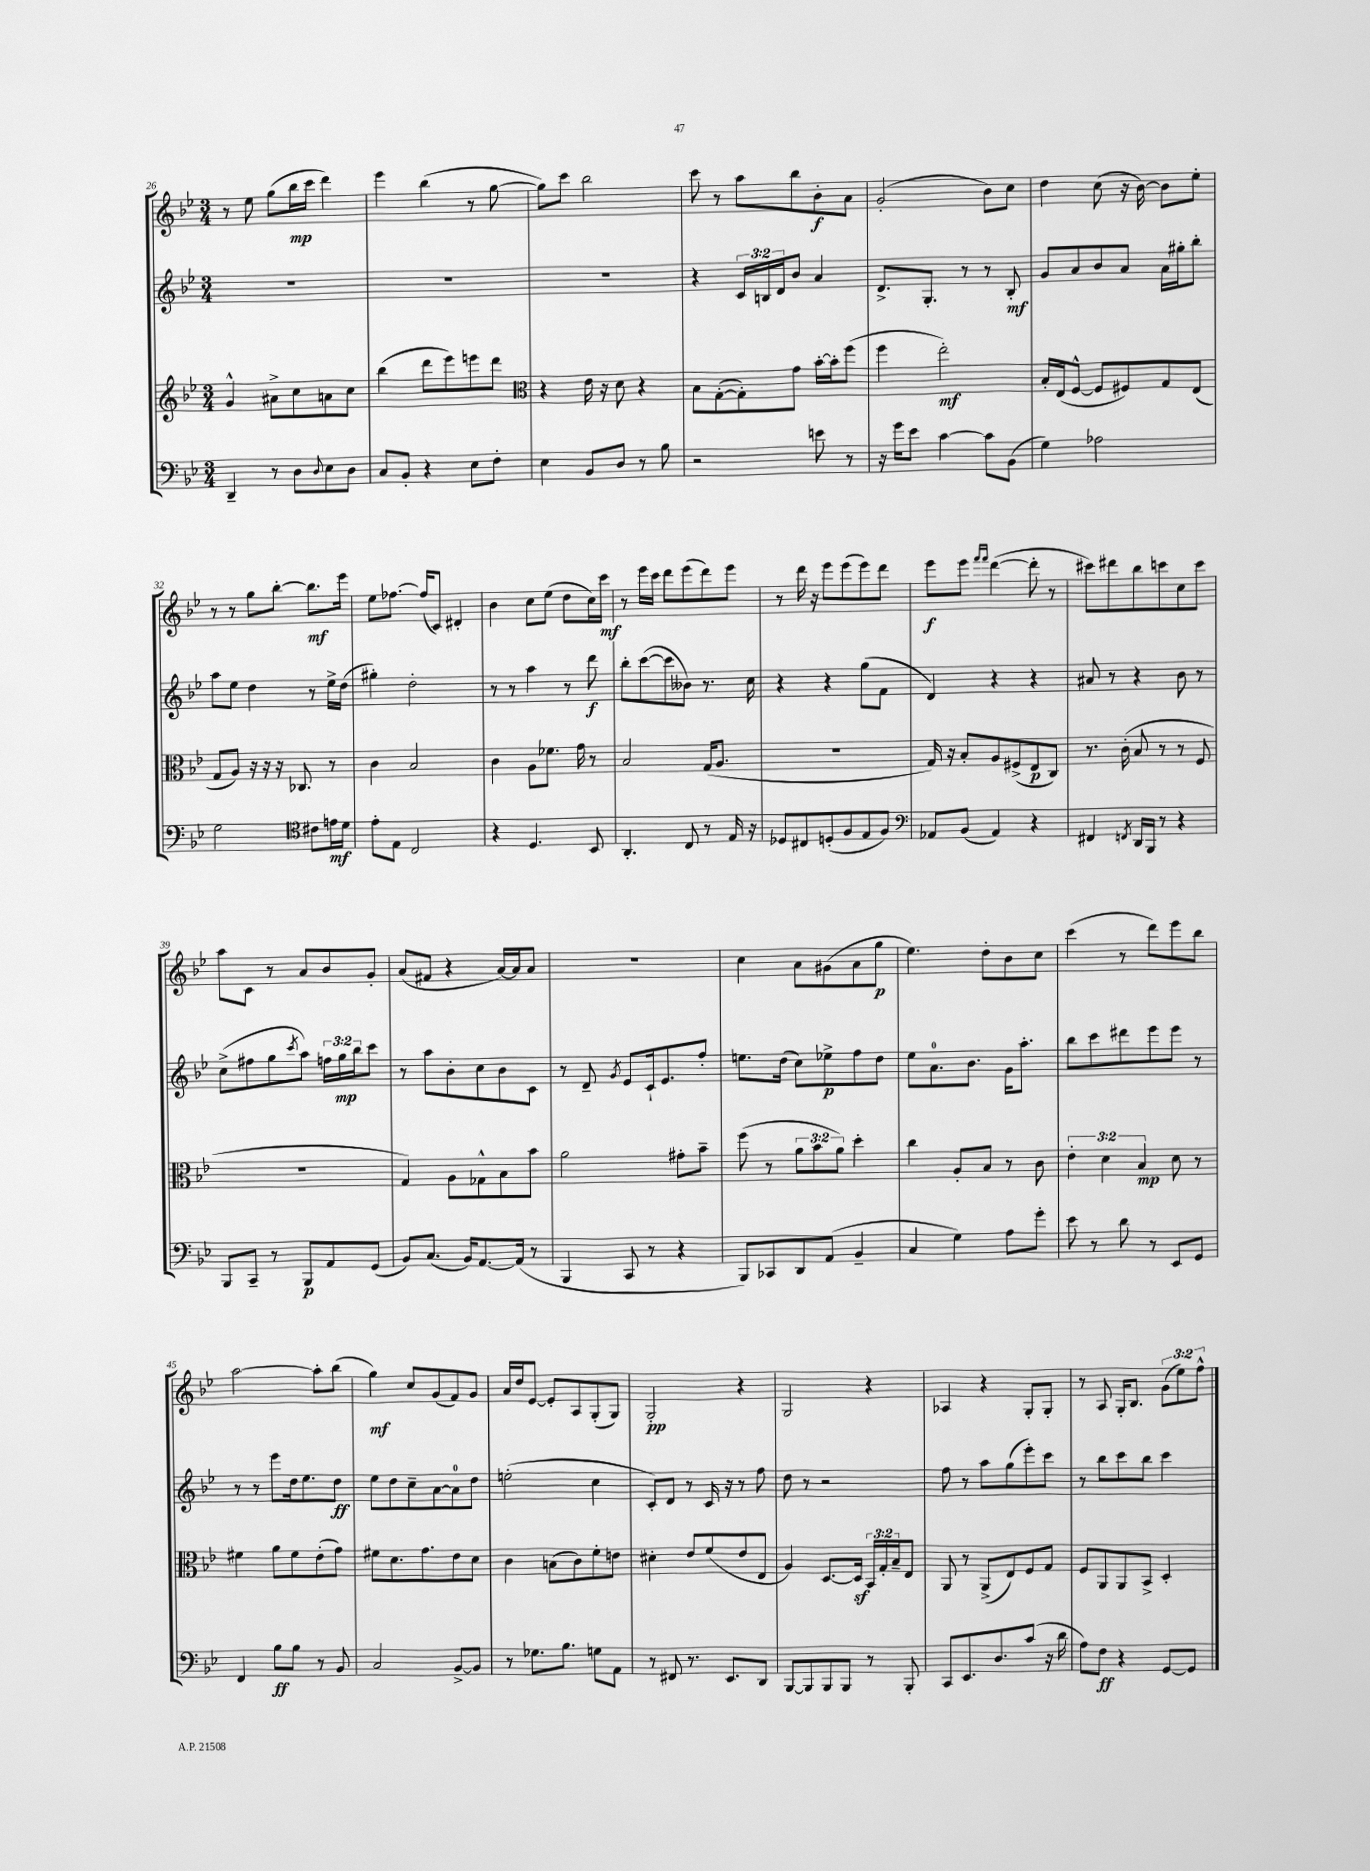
<<
\new StaffGroup <<
\new Staff = "s0" {
    \clef treble \key bes \major \numericTimeSignature \time 3/4 \override Staff.TupletNumber.text = #tuplet-number::calc-fraction-text
    r8 ees''8 g''8( bes''16\mp c'''16 d'''4) |
    ees'''4 bes''4( r8 g''8~ |
    g''8) c'''8 bes''2 |
    c'''8 r8 a''8 bes''8 bes'8-.\f a'8 |
    g'2-.( bes'8) c''8 |
    d''4 c''8( r16 bes'16~) bes'8 ees''8-. |
    r8 r8 g''8 bes''8~-. bes''8.\mf ees'''16 |
    ees''8 fes''8.~ fes''16( c'8) dis'4-. |
    bes'4 c''8 ees''8( d''8 c''16) c'''16\mf |
    r8 ees'''16 c'''16 d'''8 ees'''8( d'''8) ees'''8 |
    r8 d'''16 r16 ees'''8 ees'''8( ees'''8) d'''8 |
    ees'''8\f ees'''8 \grace { f'''16 f'''16 } d'''4~( d'''8-. r8 |
    cis'''8) dis'''8 bes''8 c'''8 c''8 c'''8 |
    a''8 c'8 r8 a'8 bes'8 g'8-. |
    a'8( fis'8 r4 a'16~) a'16 a'8 |
    R2. |
    c''4 a'8 gis'8( a'8 g''8\p |
    ees''4.) d''8-. bes'8 c''8 |
    c'''4( r8 d'''8) ees'''8 bes''8 |
    a''2~ a''8-. bes''8( |
    g''4\mf) c''8 g'8( f'8) g'8 |
    a'16 d''16 ees'8~ ees'8-. a8 g8-.( g8) |
    g2-.\pp r4 |
    g2 r4 |
    aes4 r4 g8-. g8-. |
    r8 a8 g16-. bes8. \tuplet 3/2 { g'8( ees''8) f''8-^ } \bar "|." |
}
\new Staff = "s1" {
    \clef treble \key bes \major \numericTimeSignature \time 3/4 \override Staff.TupletNumber.text = #tuplet-number::calc-fraction-text
    R2. |
    R2. |
    R2. |
    r4 \tuplet 3/2 { c'16 b16 d'16 } bes'8 a'4 |
    d'8.-> g8.-. r8 r8 bes8-.\mf |
    g'8 a'8 bes'8 a'8 a'16 gis''16-. bes''8-. |
    a''8 ees''8 d''4 r8 ees''16-> d''16( |
    gis''4-.) d''2-. |
    r8 r8 a''4 r8 d'''8\f |
    bes''8-. c'''8~( c'''8 beses'8) r8. c''16 |
    r4 r4 g''8( f'8 |
    d'4) r4 r4 |
    ais'8 r8 r4 bes'8 r8 |
    c''8->( fis''8 g''8 \acciaccatura { c'''8 } a''8) \tuplet 3/2 { f''16 g''16\mp bes''16 } c'''8 |
    r8 a''8 bes'8-. c''8 bes'8 c'8 |
    r8 d'8-- \acciaccatura { g'8 } ees'8 c'16-! ees'8. f''8-. |
    e''8. d''16( c''8) ees''8->\p f''8 d''8 |
    ees''8 a'8.-0 bes'8. g'16 a''8.-. |
    bes''8 c'''8 dis'''8 ees'''8 ees'''8 r8 |
    r8 r8 ees'''8 d''16 ees''8. d''8\ff |
    ees''8 d''8 c''8-- a'8~ a'8-0 d''8 |
    e''2-.( c''4 |
    c'8-.) d'8 r8 c'16 r16 r8 f''8 |
    d''8 r8 r2 |
    f''8 r8 a''8 g''8( ees'''8-.) c'''8 |
    r8 bes''8 c'''8 bes''8 c'''4 \bar "|." |
}
\new Staff = "s2" {
    \clef treble \key bes \major \numericTimeSignature \time 3/4 \override Staff.TupletNumber.text = #tuplet-number::calc-fraction-text
    g'4-^ ais'8-> c''8 a'8 c''8 |
    bes''4( d'''8 ees'''8) e'''8 d'''8 |
    \clef alto r4 ees'16 r16 d'8 r4 |
    bes8 g8~-.( g8-.) g'8 bes'16~-. bes'16-. f''8( |
    f''4 ees''2-.\mf) |
    bes16-. ees16( f8~-^ f8 fis8) g8 ees8( |
    g8 a8) r16 r16 r16 ces8. r8 |
    c'4 bes2 |
    c'4 a8 fes'8. g'16 r8 |
    bes2 g16( a8. |
    R2. |
    g16) r16 bes8-. a8 fis8->( ees8\p c8) |
    r8. c'16-.( bes8 r8 r8 f8 |
    R2. |
    g4) a8 ges8-^ bes8 bes'8 |
    a'2 gis'8-. bes'8-- |
    f''8( r8 \tuplet 3/2 { a'8 bes'8 a'8) } d''4-. |
    c''4 a8-. bes8 r8 c'8 |
    \tuplet 3/2 { ees'4-. d'4 bes4\mp } d'8 r8 |
    fis'4 a'8 fis'8 ees'8-.( g'8) |
    fis'8 d'8. g'8. ees'8 d'8 |
    c'4 b8( c'8) f'8-. e'8 |
    dis'4-. ees'8 f'8( ees'8 ees8 |
    a4) d8.~ d16\sf \tuplet 3/2 { bes,16 g16-. bes16-- } ees8 |
    a,8 r8 a,8->( ees8) f8 g8 |
    f8 a,8 a,8 bes,8-> d4-. \bar "|." |
}
\new Staff = "s3" {
    \clef bass \key bes \major \numericTimeSignature \time 3/4
    d,4-- r8 d8 \appoggiatura { d8 } ees8 d8 |
    c8 bes,8-. r4 ees8 f8-. |
    ees4 bes,8 d8 r8 bes8 |
    r2 e'8 r8 |
    r16 g'16 ees'8 c'4~ c'8 bes,8( |
    g4) aes2 |
    g2 \clef tenor cis'8 e'16\mf d'16 |
    ees'8-. ees8 c2 |
    r4 d4. bes,8 |
    a,4.-. c8 r8 ees16 r16 |
    des8 cis8 d8-.( f8 ees8 f8) |
    \clef bass aes,8 bes,8( aes,4) r4 |
    fis,4 \acciaccatura { f,8 } d,16 bes,,16 r8 r4 |
    bes,,8 c,8-- r8 bes,,8\p a,8 g,8( |
    bes,8) c8.( bes,16) a,8.~ a,16( r8 |
    bes,,4 c,8 r8 r4 |
    bes,,8) ces,8 d,8 a,8( bes,4-- |
    c4 g4) a8 g'8-. |
    ees'8 r8 d'8 r8 ees,8 g,8 |
    f,4 bes8\ff bes8 r8 bes,8 |
    c2 bes,8~-> bes,8 |
    r8 ges8. bes8. g8 a,8 |
    r8 fis,8 r8. ees,8. d,8 |
    bes,,8~ bes,,8 bes,,8 bes,,8 r8 bes,,8-. |
    c,8 ees,8. d8. c'8( r16 d'16 |
    a8) f8\ff r4 g,8~ g,8 \bar "|." |
}
>>
>>
\layout { \context { \Score currentBarNumber = #26 } }
